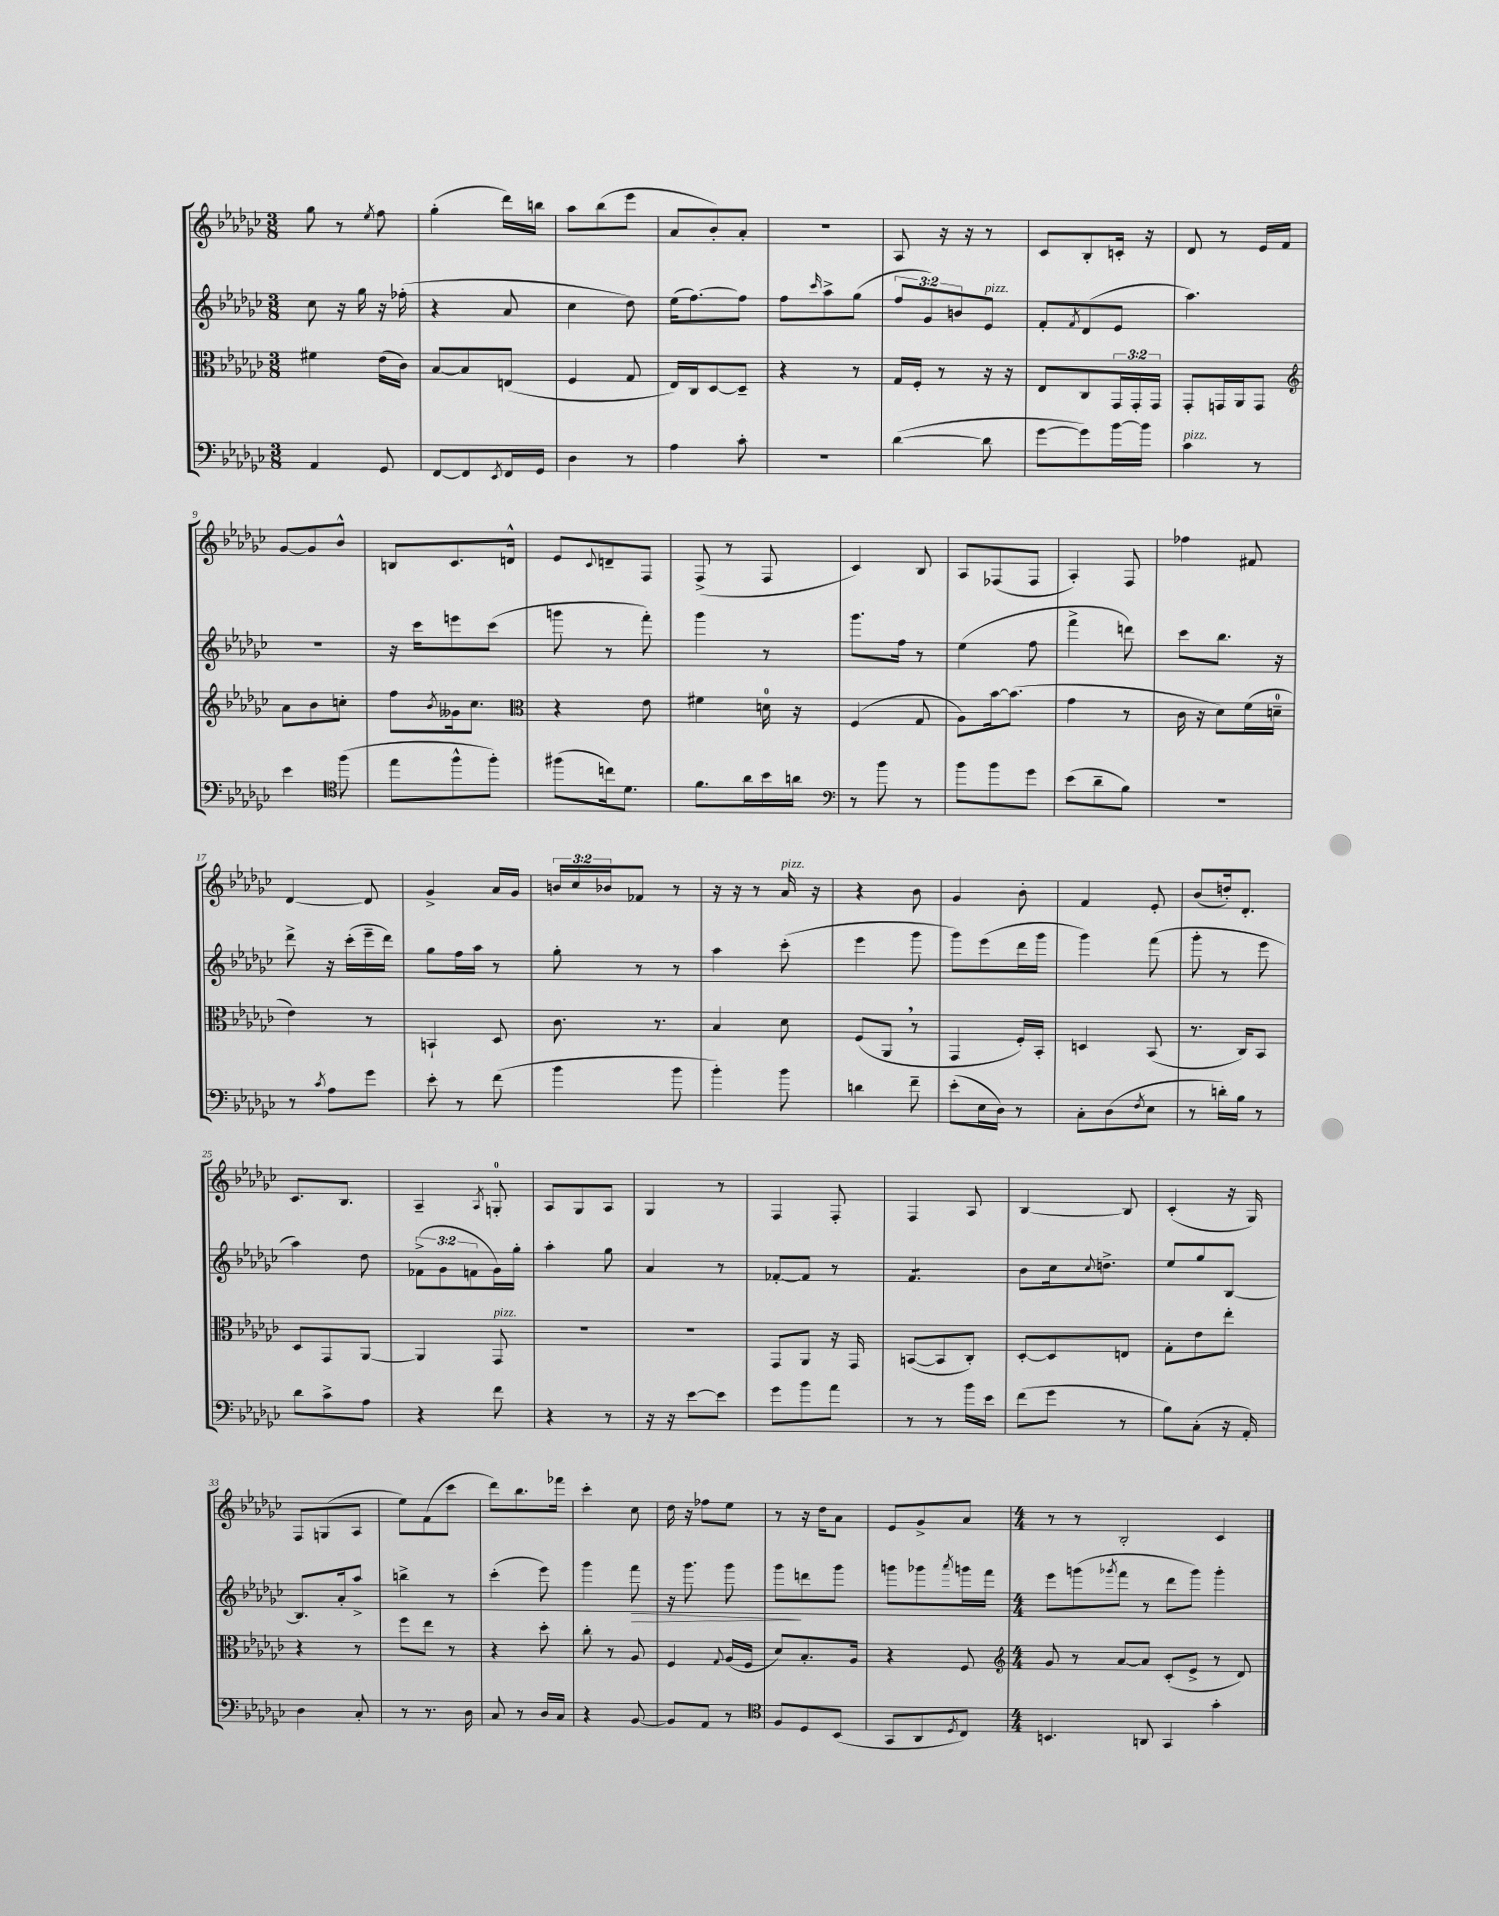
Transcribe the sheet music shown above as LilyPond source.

<<
\new StaffGroup <<
\new Staff = "s0" {
    \clef treble \key ges \major \numericTimeSignature \time 3/8 \override Staff.TupletNumber.text = #tuplet-number::calc-fraction-text
    ges''8 r8 \acciaccatura { ees''8 } f''8 |
    ges''4-.( des'''16) b''16 |
    aes''8 bes''8( ees'''8 |
    aes'8 bes'8-.) aes'8-. |
    R4. |
    aes8 r16 r16 r8 |
    ces'8 bes8-. c'16-. r16 |
    des'8 r8 ees'16 f'16 |
    ges'8~ ges'8 bes'8-^ |
    b8 ces'8. d'16-^ |
    ees'8 \appoggiatura { ces'8 } d'8-- f8 |
    f8->( r8 f8 |
    ces'4) bes8 |
    aes8 fes8( fes8 |
    aes4-.) f8 |
    fes''4 fis'8 |
    des'4~ des'8 |
    ges'4-> aes'16 ges'16 |
    \tuplet 3/2 { b'16 ces''16 bes'16 } fes'8 r8 |
    r16 r16 r8 aes'16^\markup { \italic "pizz." } r16 |
    r4 bes'8 |
    ges'4 bes'8-. |
    f'4 ees'8-. |
    bes'8( d''16-.) des'8.-. |
    ces'8. bes8. |
    aes4-- \acciaccatura { aes8 } g8-0-. |
    aes8 ges8 aes8 |
    ges4 r8 |
    f4 f8-. |
    f4 aes8 |
    bes4~ bes8 |
    ces'4-.( r16 ges16) |
    f8 g8( aes8 |
    ees''8) f'8( ces'''8 |
    des'''8) bes''8. fes'''16 |
    ces'''4-. ces''8 |
    des''16 r16 fes''8 ees''8 |
    r8 r16 des''16 aes'8 |
    ees'8 ges'8-> aes'8 |
    \numericTimeSignature \time 4/4 r8 r8 bes2-. ces'4 \bar "|." |
}
\new Staff = "s1" {
    \clef treble \key ges \major \numericTimeSignature \time 3/8 \override Staff.TupletNumber.text = #tuplet-number::calc-fraction-text
    ces''8 r16 ges''16 r16 fes''16-.( |
    r4 aes'8 |
    ces''4 des''8) |
    ees''16( f''8.~) f''8 |
    f''8 \grace { ces'''16 } aes''8-> ges''8( |
    \tuplet 3/2 { f''8 ges'8) b'8 } ees'8^\markup { \italic "pizz." } |
    f'8-. \acciaccatura { f'8 } des'8( ees'8 |
    aes''4.) |
    R4. |
    r16 ces'''16 e'''8 ces'''8( |
    g'''8 r8 f'''8-.) |
    ges'''4 r8 |
    ges'''8. f''16 r8 |
    ees''4( f''8 |
    f'''4-> d'''8) |
    ces'''8 bes''8. r16 |
    des'''8-> r16 ces'''16-.( ees'''16-- des'''16) |
    ges''8 f''16 aes''16 r8 |
    ges''8-. r8 r8 |
    aes''4 ces'''8-.( |
    ees'''4 ges'''8 |
    ges'''8) ees'''8( des'''16 ges'''16 |
    ges'''4) f'''8( |
    ges'''8-. r8 ees'''8 |
    aes''4) des''8 |
    \tuplet 3/2 { fes'8->( ges'8 f'8 } ges'16) ges''16-. |
    aes''4-. ges''8 |
    aes'4 r8 |
    fes'8~-. fes'8 r8 |
    f'4.:8 |
    bes'8 ces''16 \appoggiatura { ces''8 } d''8.-> |
    ees''8 ges''8 bes8~ |
    bes8. aes'16-. aes''8-> |
    b''4-> r8 |
    ces'''4-.( ees'''8) |
    ges'''4 f'''8\> |
    r16 ges'''8. ges'''8 |
    ges'''8\! d'''8 ges'''8 |
    g'''8 ges'''8 \acciaccatura { aes'''8 } g'''16 f'''16 |
    \numericTimeSignature \time 4/4 ees'''8 g'''8( \acciaccatura { ges'''8 } f'''8 r8 des'''8 ges'''8) ges'''4-. \bar "|." |
}
\new Staff = "s2" {
    \clef alto \key ges \major \numericTimeSignature \time 3/8 \override Staff.TupletNumber.text = #tuplet-number::calc-fraction-text
    fis'4 ees'16( ces'16) |
    bes8~ bes8 e8( |
    f4 ges8 |
    ees16) ces16 des8~ des8-- |
    r4 r8 |
    ges16 f16-. r8 r16 r16 |
    ees8 ces8 \tuplet 3/2 { ges,16 ges,16-. ges,16 } |
    ges,8-. g,16 aes,16 g,8 |
    \clef treble aes'8 bes'8 c''8-. |
    f''8 \acciaccatura { bes'8 } geses'16 ces''8. |
    \clef alto r4 ees'8 |
    fis'4 d'16-0 r16 |
    f4( ges8 |
    aes8) bes'16~ bes'8.( |
    ges'4 r8 |
    ces'16 r16 des'8) f'16( d'16-0-- |
    ees'4) r8 |
    b,4-! des8 |
    ces'8. r8. |
    bes4 des'8 |
    f8( aes,8 \breathe r8 |
    ges,4 f16-.) bes,16-. |
    d4 bes,8( |
    r8. ces16) bes,8 |
    des8 ges,8 aes,8~ |
    aes,4 ges,8^\markup { \italic "pizz." } |
    R4. |
    R4. |
    ges,8 aes,8 r16 ges,16 |
    b,8~( b,8 ces8-.) |
    des8~-. des8 e8 |
    ges8-. ees'8 ees''8-. |
    r4 r8 |
    f''8 ees''8 r8 |
    r4 des''8-. |
    ces''8-. r8 aes8 |
    f4 \appoggiatura { ges8 } aes16( f16 |
    des'8) bes8.-. aes16 |
    r4 f8 |
    \numericTimeSignature \time 4/4 \clef treble ges'8 r8 aes'8~ aes'8 ces'8-.( ees'8-> r8 des'8) \bar "|." |
}
\new Staff = "s3" {
    \clef bass \key ges \major \numericTimeSignature \time 3/8
    aes,4 ges,8 |
    f,8~ f,8 \acciaccatura { ees,8 } f,16 ges,16 |
    des4 r8 |
    aes4 ces'8-. |
    R4. |
    des'4~( des'8 |
    ges'8~ ges'8) bes'16~ bes'16 |
    ces'4^\markup { \italic "pizz." } r8 |
    ees'4 \clef tenor f''8( |
    ees''8 f''8-^ f''8-.) |
    fis''8( c''16) des'8. |
    f'8. aes'16 bes'16 a'16 |
    \clef bass r8 bes'8 r8 |
    bes'8 bes'8 ges'8 |
    ees'8( des'8-- bes8) |
    R4. |
    r8 \acciaccatura { ces'8 } aes8 ges'8 |
    ees'8-. r8 f'8( |
    bes'4 bes'8 |
    bes'4-.) bes'8 |
    d'4 f'8-- |
    ees'8-.( ees16 des16) r8 |
    ces8-. des8( \acciaccatura { f8 } ees8 |
    r8 d'16-.) bes16 r8 |
    des'8 ces'8-> aes8 |
    r4 f'8 |
    r4 r8 |
    r16 r16 ees'8~ ees'8 |
    ges'8 bes'8 aes'8 |
    r8 r8 bes'16 ees'16 |
    f'8( ges'8 r8 |
    bes8) ces8-.( r16 aes,16-.) |
    des4 ces8-. |
    r8 r8. des16 |
    ces8 r8 des16 ces16 |
    r4 bes,8~ |
    bes,8 aes,8 r8 |
    \clef tenor f8 des8 bes,8( |
    ges,8 aes,8 \acciaccatura { des8 } ces8) |
    \numericTimeSignature \time 4/4 b,4. a,8 ges,4 ges'4-. \bar "|." |
}
>>
>>
